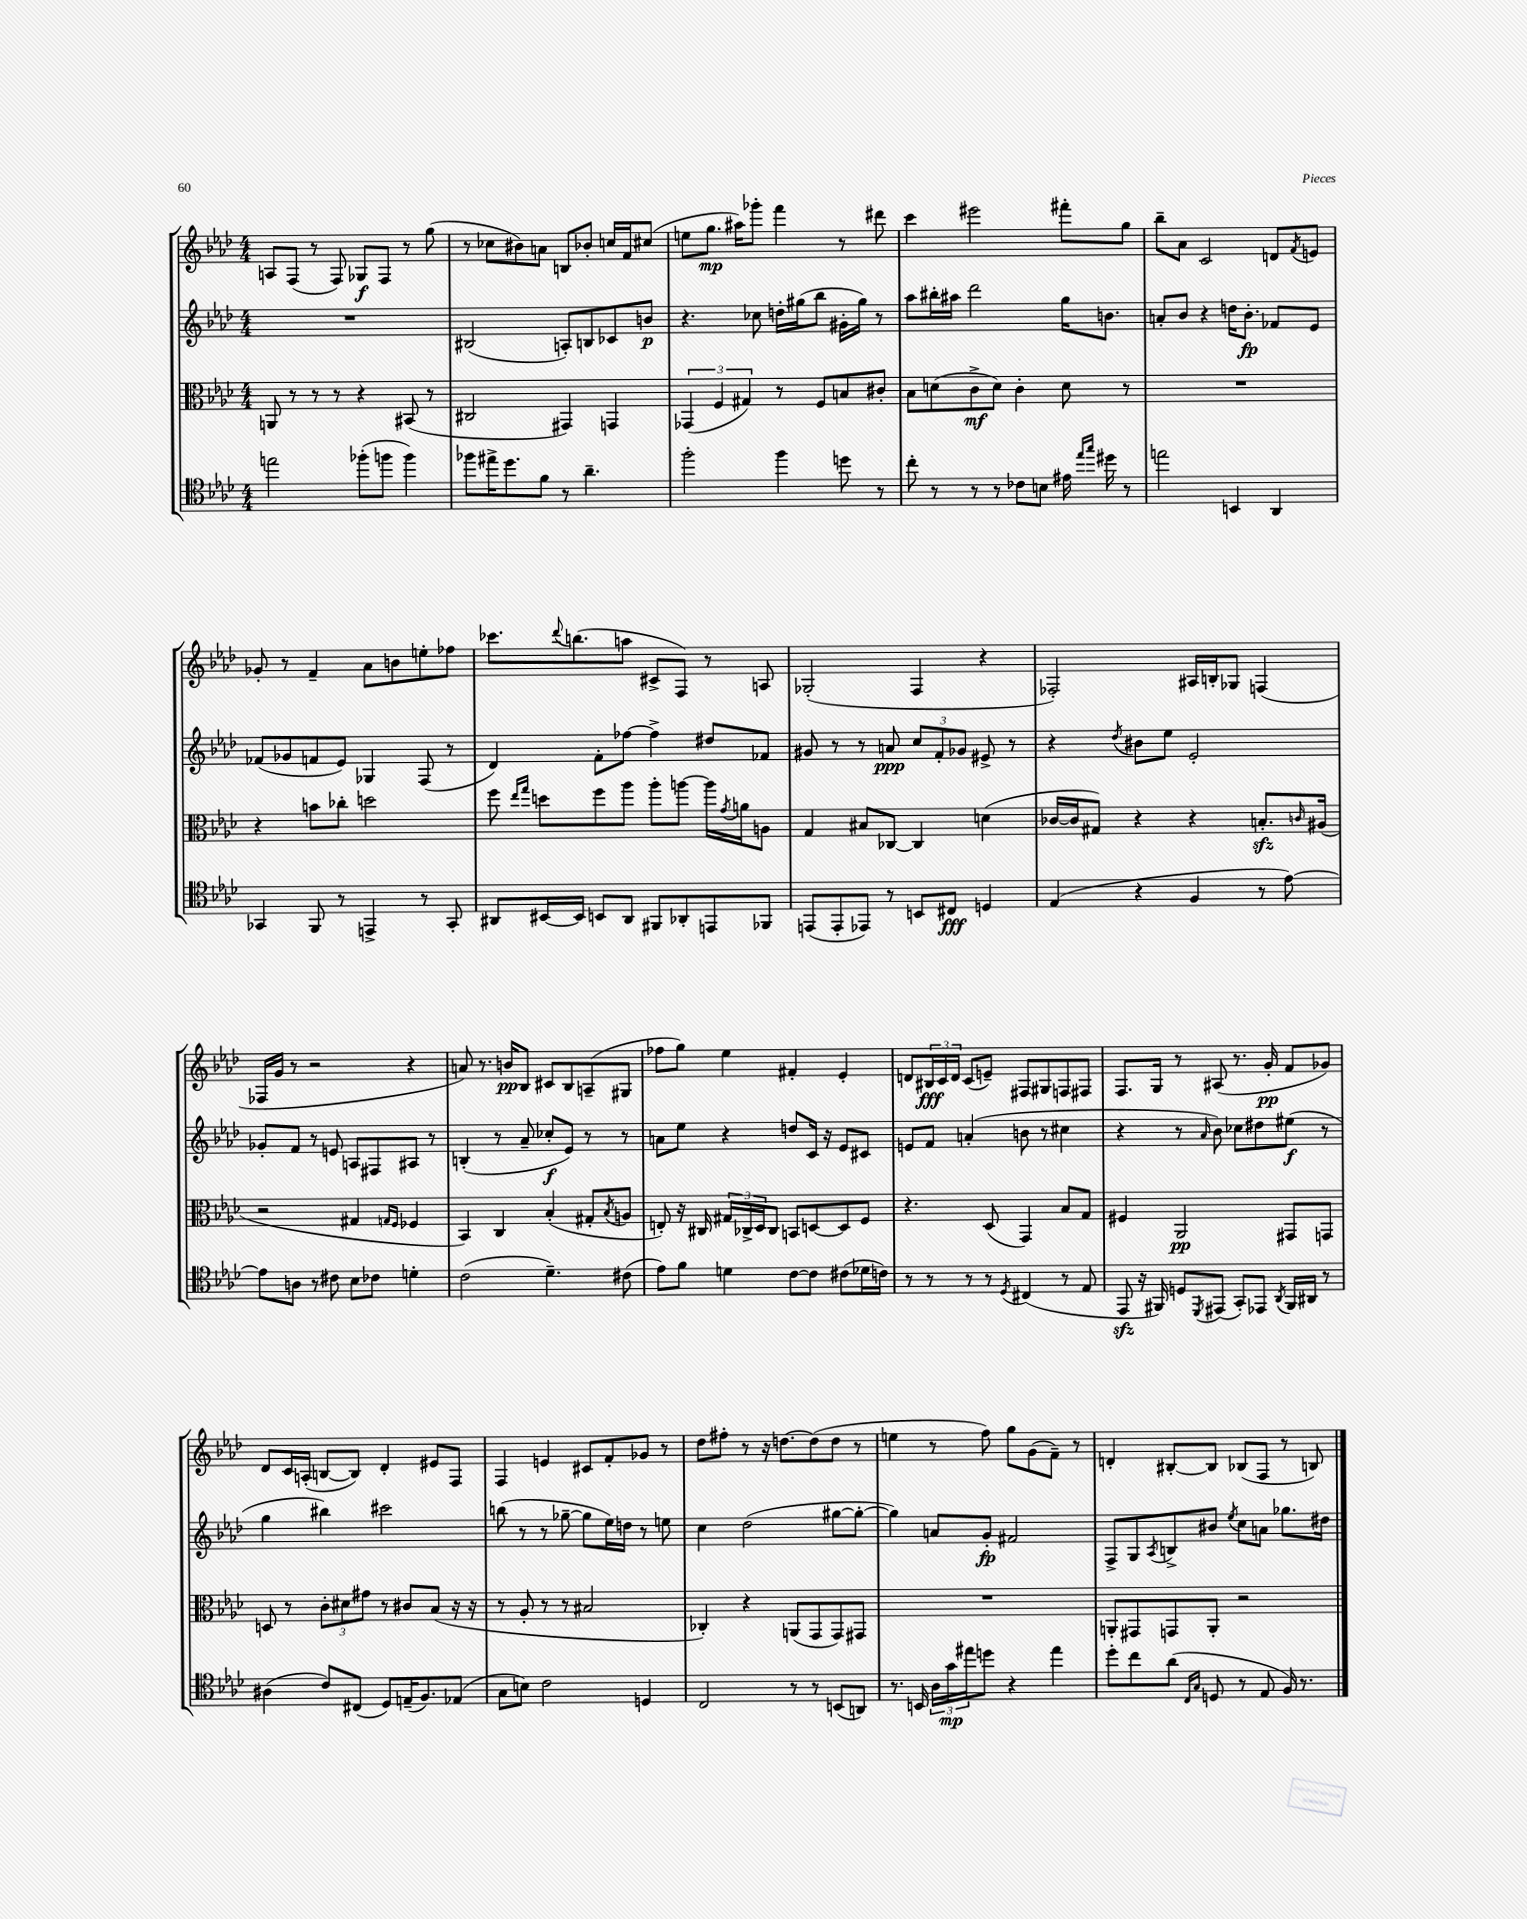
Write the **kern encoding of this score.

**kern	**kern	**kern	**kern
*staff4	*staff3	*staff2	*staff1
*clefC4	*clefC3	*clefG2	*clefG2
*k[b-e-a-d-]	*k[b-e-a-d-]	*k[b-e-a-d-]	*k[b-e-a-d-]
*M4/4	*M4/4	*M4/4	*M4/4
2ee\	8AA/	1r	8A/L
.	8r	.	(8F/J
.	8r	.	8r
.	8r	.	8F/)
(8ff-'\L	4r	.	8G-/L
8ff\J	.	.	8F/J
4ff\)	(8BB#/	.	8r
.	8r	.	(8gg\
=	=	=	=
8ff-\L	2C#/	(2B#/	8r
16ee#^\K	.	.	8cc-\L
8.dd-\	.	.	.
.	.	.	8b#\)
8f\J	.	.	8a\J
8r	4GG#/)	8A'/L)	8B/L
4.a-~\	.	8B/	8b-'/J
.	4GG/	8c-/	16cc/LL
.	.	.	16f/J
.	.	8b/J	(8cc#/J
=	=	=	=
2ff'\	(6GG-/	4.r	8ee\L
.	.	.	8.gg\J
.	6F/	.	.
.	.	.	16aa#\LK)
.	6G#/)	.	.
.	.	8cc-\	8ggg-'\J
4ff\	8r	16dd'\LL	4fff\
.	.	(16gg#\J	.
.	8F/L	8bb-\J	.
8dd\	8B/	16g#'\LL	8r
.	.	16gg#\JJ)	.
8r	8c#'/J	8r	8ddd#\
=	=	=	=
8cc'\	8B-\L	8aa-\L	4ccc\
8r	(8d\	16bb#'\L	.
.	.	16aa#\JJ	.
8r	8c^\	2ddd-\	2eee#\
8r	8d\J)	.	.
8c-\L	4c'\	.	.
8B\J	.	.	.
16e#\	8d\	16gg\LK	8fff#'\L
16qqee-/LL	.	.	.
16qqgg/JJ	.	.	.
16dd#\	.	8.b\J	.
8r	8r	.	8gg\J
=	=	=	=
2ee\	1r	8a'/L	8bb-~\L
.	.	8b-/J	8a-\J
.	.	4r	2c/
4BB/	.	16dd\LK	.
.	.	8.b-'\J	.
4AA-/	.	8f-/L	8d/L
.	.	.	8qf/
.	.	8e-/J	8e/J
=	=	=	=
4GG-/	4r	(8f-/L	8g-'/
.	.	8g-/	8r
8FF/	8b\L	8f/	4f~/
8r	8cc-'\J	8e-/J)	.
4EE^/	2dd\	4G-/	8a-\L
.	.	.	8b\
8r	.	(8F/	8ee'\
8GG-'/	.	8r	8ff-\J
=	=	=	=
8AA#/L	8ff\	4d-/)	8.ccc-\L
.	16qqee-/LL	.	.
.	16qqgg/JJ	.	.
[16BB#/L	8dd\L	.	.
.	.	.	8qqddd-/
16BB#/]JJ	.	.	(8.bb\
8BB/L	8ff\	8f'\L	.
8AA#/J	8aa-\J	[8ff-\J	8aa\J
8FF#/L	8aa-'\L	4ff-^\]	8c#^/L
8AA-'/	[8aa\J	.	8F/J)
8EE/	16aa\]LL	8dd#/L	8r
.	8qg/	.	.
.	16a\J	.	.
8FF-/J	8A\J	8f-/J	8A/
=	=	=	=
(8EE/L	4G/	8g#/	(2G-'/
8EE'/	.	8r	.
8EE-/J)	8B#/L	8r	.
8r	[8C-/J	8a/	.
8BB/L	4C-/]	12cc/L	4F/
.	.	12f'/	.
8C#/J	.	.	.
.	.	12g-/J	.
4D/	(4d\	8e#^/	4r
.	.	8r	.
=	=	=	=
(4E-/	[16c-/LL	4r	2F-'/)
.	16c-/]J	.	.
.	8G#/J)	.	.
.	.	8qdd-/	.
4r	4r	8b#\L	.
.	.	8ee-\J	.
4F/	4r	2e-'/	16A#/LL
.	.	.	16B'/J
.	.	.	8G-/J
8r	8.B'/L	.	(4F/
[8e-\)	.	.	.
.	16qqc/	.	.
.	(16A#/Jk	.	.
=	=	=	=
8e-\]L	2r	8g-'/L	16F-/LL
.	.	.	16g/JJ
8A\J	.	8f/J	8r
8r	.	8r	2r
8c#\	.	8e/	.
8B-\L	4G#/	8A/L	.
8c-\J	.	8F#/	.
.	16qqG/LL	.	.
.	16qqF/JJ	.	.
4d'\	4F-/	8A#/J	4r
.	.	8r	.
=	=	=	=
(2c\	4BB-/)	(4B'/	8a/)
.	.	.	8.r
.	4C/	8r	.
.	.	.	16b/LK
.	.	8a-~/	8B-/J
4.d-~\)	(4B-'/	8cc-'/L	8c#/L
.	.	8e-/J)	8B-/
.	8G#'/L	8r	(8A~/
.	8qB-/	.	.
(8c#\	8A/J	8r	8G#/J
=	=	=	=
8e-\L)	8E'/)	8a\L	8ff-\L
8f\J	16r	8ee-\J	8gg\J)
.	16C#/	.	.
4d\	24G#/LL	4r	4ee-\
.	24C-^/	.	.
.	24D-/J	.	.
.	8C-/J	.	.
[8c\L	8BB/L	8dd/L	4f#'/
8c\]J	[8D/	16c/Jk	.
.	.	16r	.
(8c#\L	8D/]	8e-/L	4e-'/
16d-\L	8F/J	8c#/J	.
16c\JJ)	.	.	.
=	=	=	=
8r	4.r	8e/L	8d/L
8r	.	8f/J	24B#/L
.	.	.	24c/
.	.	.	24d/JJ
8r	.	(4a'/	(8c/L
8r	(8D-/	.	8e~/J)
8qD-/	.	.	.
(4C#/	4GG/)	8b\	8F#/L
.	.	8r	8G#/
8r	8B-/L	4cc#\	8F/
8E-/	8G/J	.	8F#/J
=	=	=	=
8EE-/	4F#/	4r	8.F/L
16r	.	.	.
16FF#/)	.	.	16G/Jk
8D/L	2AA-/	8r	8r
8qDD-/	.	16qqa-/	.
(8EE#/J	.	8b-\)	(8A#/
8GG'/L)	.	8cc-\L	8.r
8EE-/J	.	8dd#\	.
.	.	.	16g'/
8qAA-/	.	.	.
16FF#/LL	8GG#/L	(8ee#\J	8f/L
16AA#/JJ	.	.	.
8r	8GG/J	8r	8g-/J)
=	=	=	=
(4A#\	8D/	4gg\	8d-/L
.	8r	.	16c/L
.	.	.	(16A'/JJ
8c/L)	12c'\L	4bb#\)	[8B/L
.	12d#\	.	.
(8C#/J	.	.	8B/]J)
.	12g#\J	.	.
8D-/L)	8r	2ccc#\	4d-'/
(16E~/K	8c#/L	.	.
8.F/)	.	.	.
.	(8B-/J	.	8e#/L
(8E-/J	16r	.	8F/J
.	16r	.	.
=	=	=	=
8G\L	8r	(8bb\	4F/
8B\J)	8A-'/	8r	.
2c\	8r	8r	4e/
.	8r	[8gg-~\	.
.	2B#/	8gg-\]L	8c#/L
.	.	16ee-\L)	8f'/
.	.	16dd\JJ	.
4D/	.	8r	8g-/J
.	.	8ee\	8r
=	=	=	=
2C/	4C-'/)	4cc\	8dd-\L
.	.	.	8ff#'\J
.	4r	(2dd-\	8r
.	.	.	16r
.	.	.	[8.dd\L
8r	(8AA/L	.	.
8r	8GG/	.	(8dd\]
(8BB/L	8GG/)	[8gg#\L	8dd\J
8AA/J)	8GG#/J	8gg#'\_J	8r
=	=	=	=
8.r	1r	4gg#\])	4ee\
16BB/	.	.	.
24A-\LL	.	8a/L	8r
24g\	.	.	.
24ee#\J	.	.	.
8dd\J	.	8g'/J	8ff\)
4r	.	2f#/	8gg\L
.	.	.	(8g\
4ee#\	.	.	8f~\J)
.	.	.	8r
=	=	=	=
8dd-'\L	8AA'/L	8F^/L	4d'/
8cc\	8GG#/	8G/	.
.	.	8qA-/	.
(8a-\J	8GG/	8B^/	[8B#'/L
16qqC/LL	.	.	.
16qqG/JJ	.	.	.
8D/	8AA'/J	8b#/J	8B#/]J
.	.	8qee-/	.
8r	2r	8cc\L	(8B-/L
8E-/	.	8a\J	8F/J
16F/)	.	8.gg-\L	8r
8.r	.	.	.
.	.	.	8B/)
.	.	16dd#\Jk	.
==	==	==	==
*-	*-	*-	*-
